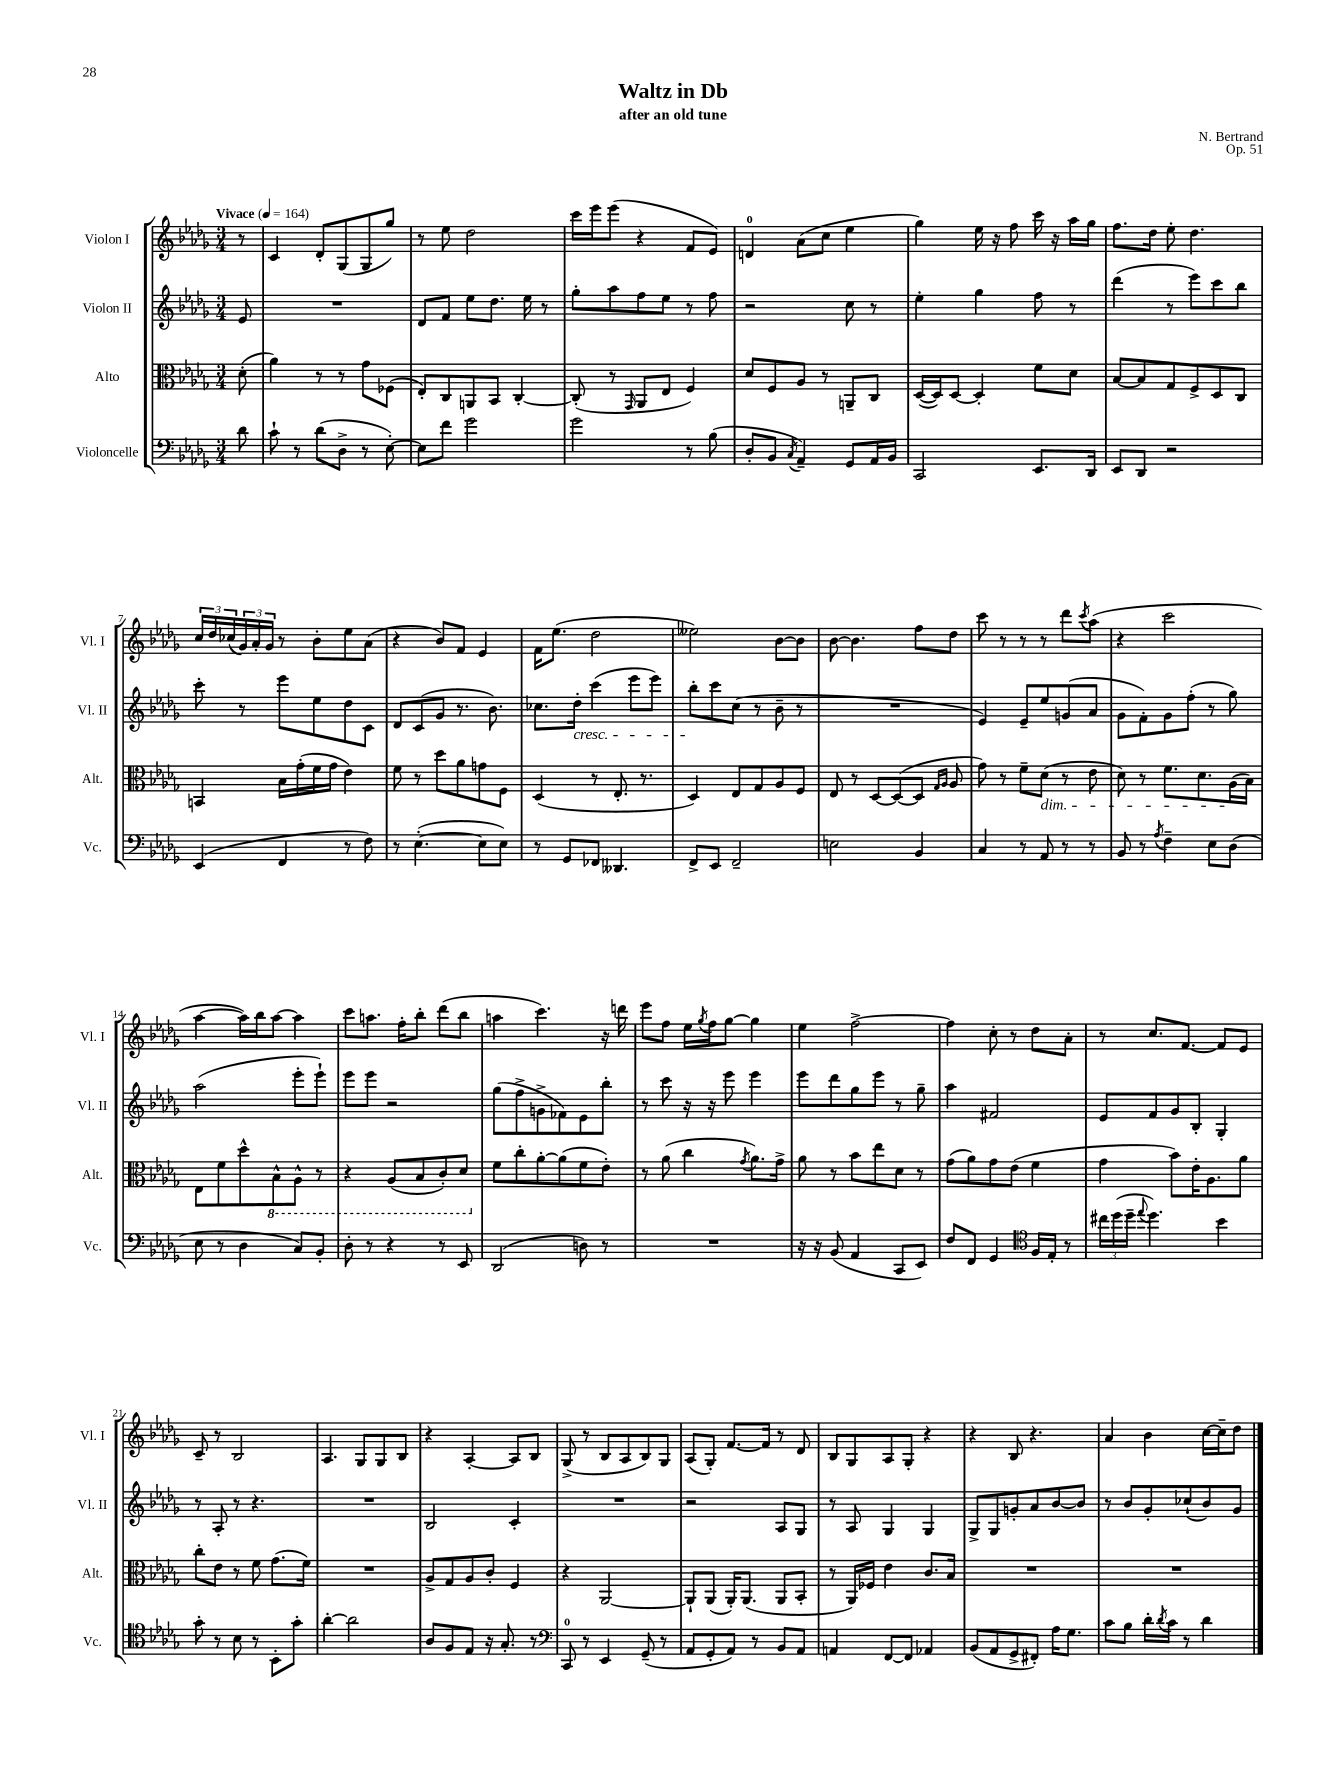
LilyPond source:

\header { title = "Waltz in Db" composer = "N. Bertrand" subtitle = "after an old tune" opus = "Op. 51" }
<<
\new StaffGroup <<
\new Staff = "s0" \with { instrumentName = "Violon I" shortInstrumentName = "Vl. I" } {
    \clef treble \key des \major \numericTimeSignature \time 3/4 \partial 8 \tempo "Vivace" 4 = 164
    r8 |
    c'4 des'8-. ges8( ges8 ges''8) |
    r8 ees''8 des''2 |
    c'''16 ees'''16 ees'''8( r4 f'8 ees'8) |
    d'4-0 aes'8( c''8 ees''4 |
    ges''4) ees''16 r16 f''8 c'''16 r16 aes''16 ges''16 |
    f''8. des''16 ees''8-. des''4. |
    \tuplet 3/2 { c''16 des''16 ces''16( } \tuplet 3/2 { ges'16) aes'16-. ges'16 } r8 bes'8-. ees''8 aes'8( |
    r4 bes'8) f'8 ees'4 |
    f'16 ees''8.( des''2 |
    eeses''2) bes'8~ bes'8 |
    bes'8~ bes'4. f''8 des''8 |
    c'''8 r8 r8 r8 des'''8 \acciaccatura { c'''8 } aes''8( |
    r4 c'''2 |
    aes''4~ aes''16) bes''16 aes''8~ aes''4 |
    c'''8 a''8. f''16-. bes''8-. des'''8( bes''8 |
    a''4 c'''4.) r16 d'''16 |
    ees'''8 f''8 ees''16 \acciaccatura { ges''8 } f''16 ges''8~ ges''4 |
    ees''4 f''2~-> |
    f''4 c''8-. r8 des''8 aes'8-. |
    r8 c''8. f'8.~ f'8 ees'8 |
    c'8-- r8 bes2 |
    aes4. ges8 ges8 bes8 |
    r4 aes4~-. aes8 bes8 |
    ges8->( r8 bes8 aes8 bes8) ges8 |
    aes8( ges8-.) f'8.~ f'16 r8 des'8 |
    bes8 ges8 aes8 ges8-. r4 |
    r4 bes8 r4. |
    aes'4 bes'4 c''16~ c''16-- des''8 \bar "|." |
}
\new Staff = "s1" \with { instrumentName = "Violon II" shortInstrumentName = "Vl. II" } {
    \clef treble \key des \major \numericTimeSignature \time 3/4 \partial 8
    ees'8 |
    R2. |
    des'8 f'8 ees''8 des''8. ees''16 r8 |
    ges''8-. aes''8 f''8 ees''8 r8 f''8 |
    r2 c''8 r8 |
    ees''4-. ges''4 f''8 r8 |
    des'''4( r8 ees'''8) c'''8 bes''8 |
    c'''8-. r8 ees'''8 ees''8 des''8 c'8 |
    des'8 c'8( ges'8 r8. bes'8.) |
    ces''8. des''16-.\cresc c'''4( ees'''8 ees'''8) |
    bes''8-.\! c'''8 c''8( r8 bes'8-- r8 |
    R2. |
    ees'4) ees'8-- ees''8 g'8( aes'8 |
    ges'8 f'8-.) ges'8 f''8-.( r8 ges''8) |
    aes''2( ees'''8-. ees'''8-!) |
    ees'''8 ees'''8 r2 |
    ges''8( f''8-> g'8-> fes'8) ees'8 bes''8-. |
    r8 c'''8 r16 r16 ees'''8 ees'''4 |
    ees'''8 des'''8 ges''8 ees'''8 r8 ges''8-- |
    aes''4 fis'2 |
    ees'8 f'8 ges'8 bes8-. ges4-. |
    r8 aes8-. r8 r4. |
    R2. |
    bes2 c'4-. |
    R2. |
    r2 aes8 ges8 |
    r8 aes8 ges4 ges4 |
    ges8-> ges8 g'8-. aes'8 bes'8~ bes'8 |
    r8 bes'8 ges'8-. ces''8-!( bes'8) ges'8 \bar "|." |
}
\new Staff = "s2" \with { instrumentName = "Alto" shortInstrumentName = "Alt." } {
    \clef alto \key des \major \numericTimeSignature \time 3/4 \partial 8
    des'8-.( |
    aes'4) r8 r8 ges'8 fes8( |
    ees8-.) c8 a,8 bes,8 c4~-. |
    c8-.( r8 \grace { ges,16 } aes,8 ees8 f4) |
    des'8 f8 aes8 r8 a,8-- c8 |
    des16~( des16) des8~ des4-. f'8 des'8 |
    bes8~ bes8 ges8 f8-> des8 c8 |
    b,4 bes16 ges'16-.( f'16 ges'16 ees'4) |
    f'8 r8 des''8 aes'8 g'8 f8 |
    des4( r8 ees8.-. r8. |
    des4) ees8 ges8 aes8 f8 |
    ees8 r8 des8~ des8~( des8 \grace { ges16 aes16 } aes8 |
    ges'8) r8 f'8-- des'8\dim( r8 ees'8 |
    des'8) r8 f'8. des'8. aes16\!( bes16) |
    ees8 f'8 des''8-^ \ottava #-1 bes,8-^ aes,8-^ r8 |
    r4 aes,8( bes,8 c8-.) des8 \ottava #0 |
    f'8 c''8-. aes'8~-. aes'8( f'8 ees'8-.) |
    r8 aes'8( c''4 \acciaccatura { ges'8 } aes'8.) ges'16-> |
    aes'8 r8 bes'8 ees''8 des'8 r8 |
    ges'8( aes'8) ges'8 ees'8( f'4 |
    ges'4 bes'8) ees'16-. aes8. aes'8 |
    c''8-. ees'8 r8 f'8 ges'8.( f'16) |
    R2. |
    aes8-> ges8 aes8 c'8-. f4 |
    r4 aes,2~ |
    aes,8-! aes,8( aes,16-.) aes,8.( aes,8 bes,8-. |
    r8 aes,16) fes16 ees'4 c'8. bes16 |
    R2. |
    R2. \bar "|." |
}
\new Staff = "s3" \with { instrumentName = "Violoncelle" shortInstrumentName = "Vc." } {
    \clef bass \key des \major \numericTimeSignature \time 3/4 \partial 8
    des'8 |
    c'8-! r8 des'8( des8-> r8 ees8~-.) |
    ees8 f'8 ges'2 |
    ges'2 r8 bes8( |
    des8-. bes,8 \acciaccatura { c8 } aes,4--) ges,8 aes,16 bes,16 |
    c,2 ees,8. des,16 |
    ees,8 des,8 r2 |
    ees,4( f,4 r8 f8) |
    r8 ees4.~-.( ees8 ees8) |
    r8 ges,8 fes,8 deses,4. |
    f,8-> ees,8 f,2-- |
    e2 bes,4 |
    c4 r8 aes,8 r8 r8 |
    bes,8 r8 \acciaccatura { aes8 } f4-- ees8 des8( |
    ees8 r8 des4 c8) bes,8-. |
    des8-. r8 r4 r8 ees,8 |
    des,2( d8) r8 |
    R2. |
    r16 r16 bes,8( aes,4 c,8 ees,8) |
    f8 f,8 ges,4 \clef tenor f16 ees16-. r8 |
    \tuplet 3/2 { cis''16 des''16( des''16-- } \appoggiatura { ees''8 } des''4.) bes'4 |
    ges'8-. r8 bes8 r8 bes,8-. ges'8-. |
    aes'4~-. aes'2 |
    aes8 f8 ees8 r16 ges8.-. r8 |
    \clef bass c,8-0 r8 ees,4 ges,8--( r8 |
    aes,8 ges,8-. aes,8) r8 bes,8 aes,8 |
    a,4 f,8~ f,8 aes,4 |
    bes,8( aes,8 ges,8-> fis,8-.) aes16 ges8. |
    c'8 bes8 des'16-. \acciaccatura { des'8 } c'16 r8 des'4 \bar "|." |
}
>>
>>
